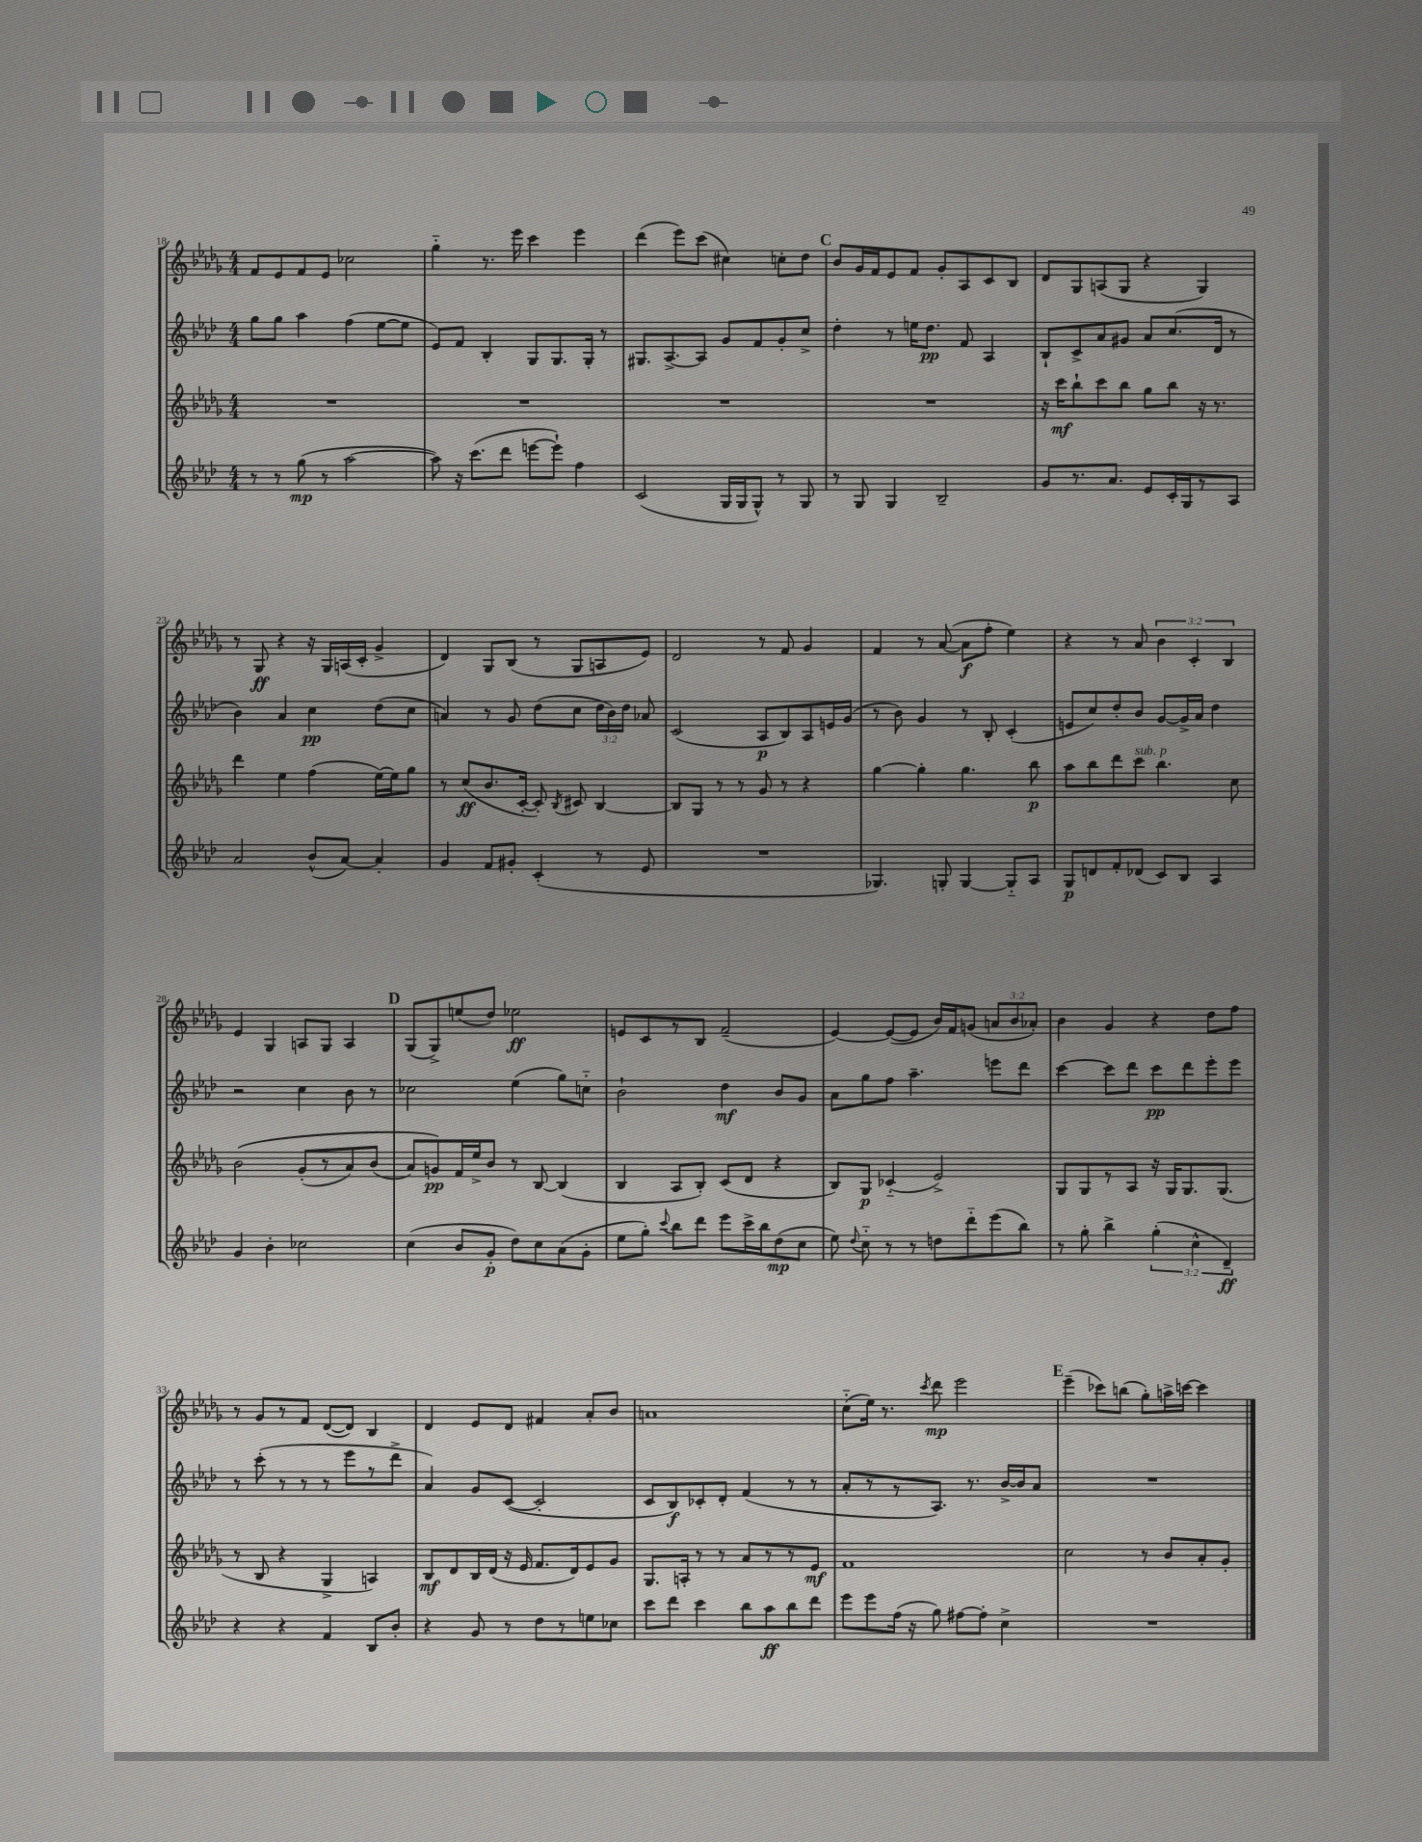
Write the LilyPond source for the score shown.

<<
\new StaffGroup <<
\new Staff = "s0" {
    \clef treble \key des \major \numericTimeSignature \time 4/4 \override Staff.TupletNumber.text = #tuplet-number::calc-fraction-text
    \autoBeamOff f'8[ ees'8 f'8 ees'8] ces''2 |
    ges''4-_ r8. ees'''16 c'''4 ees'''4 |
    des'''4( ees'''8[) c'''8]( cis''4) c''8[-. des''8] |
    \mark \markup { \bold "C" } bes'8[ ges'16 f'16 ees'8 f'8] ges'8[-. aes8 c'8 bes8] |
    des'8[ ges8 a8( ges8] r4 ges4) |
    r8 ges8\ff r4 r16 ges16[ a16( c'16]-. ges'4-> |
    des'4) ges8[ bes8]( r8 ges8[ a8 ees'8]) |
    des'2 r8 f'8 ges'4 |
    f'4 r8 aes'8~( aes'8[\f f''8]-. ees''4) |
    r4 r8 aes'8 \tuplet 3/2 { bes'4 c'4-. bes4 } |
    ees'4 ges4 a8[ ges8] a4 |
    \mark \markup { \bold "D" } ges8[( ges8->) e''8( des''8]) ees''2\ff |
    e'8[ c'8 r8 bes8] f'2--( |
    ees'4~) ees'8[~( ees'8] bes'16[) f'16 g'8]( \tuplet 3/2 { a'8[ bes'8 aes'8]-.) } |
    bes'4 ges'4 r4 des''8[ f''8] |
    r8 ges'8[ r8 f'8] des'8[~( des'8]) bes4 |
    des'4 ees'8[ des'8] fis'4 aes'8[-. bes'8] |
    a'1 |
    c''8[-_( ees''16]) r8. \acciaccatura { c'''8 } des'''8\mp ees'''2 |
    \mark \markup { \bold "E" } ees'''4--( ces'''8[) b''8]( ges''8[-.) a''16-> c'''16]~ c'''4 \bar "|." |
}
\new Staff = "s1" {
    \clef treble \key aes \major \numericTimeSignature \time 4/4 \override Staff.TupletNumber.text = #tuplet-number::calc-fraction-text
    \autoBeamOff g''8[ g''8] aes''4 f''4( ees''8[~ ees''8] |
    ees'8[) f'8] bes4-. g8[ g8. g16]-. r8 |
    gis8.[ aes8.~-> aes8] g'8[ f'8 g'8-. c''8]-> |
    \mark \markup { \bold "C" } des''4-. r8 e''16[ des''8.]\pp f'8 aes4 |
    bes8[-! c'8-> aes'8 gis'8] aes'8[ c''8.( des'16] r8 |
    bes'4) aes'4 c''4\pp des''8[( c''8] |
    a'4) r8 g'8 des''8[( c''8] \tuplet 3/2 { des''16[ bes'16) des''16] } aes'8 |
    c'2( aes8[\p bes8) aes8 e'16 g'16]( |
    r8 bes'8) g'4 r8 bes8-. c'4-.( |
    e'8[ c''8) des''8-. bes'8] g'8[~ g'16-> aes'16] des''4 |
    r2 c''4 bes'8 r8 |
    \mark \markup { \bold "D" } ces''2 ees''4( g''8[) c''8]-_ |
    bes'2-! des''4\mf bes'8[ g'8] |
    aes'8[ g''8 f''8] aes''4.-- e'''8[ des'''8] |
    c'''4~ c'''8[ des'''8] c'''8[\pp des'''8 ees'''8-. ees'''8] |
    r8 c'''8-.( r8 r8 r8 ees'''8[ r8 des'''8]-> |
    aes'4) g'8[ c'8]~( c'2-. |
    c'8[ bes8\f) ces'8-. des'8]-. f'4( r8 r8 |
    aes'8[-. r8 r8 aes8.]) r8. bes'16[~-> bes'16 aes'8] |
    \mark \markup { \bold "E" } R1 \bar "|." |
}
\new Staff = "s2" {
    \clef treble \key des \major \numericTimeSignature \time 4/4
    \autoBeamOff R1 |
    R1 |
    R1 |
    \mark \markup { \bold "C" } R1 |
    r16 c'''16[\mf bes''8-! c'''8 bes''8] ges''8[ bes''8] r16 r8. |
    des'''4 ees''4 f''4( ees''16[~) ees''16 ges''8] |
    r8 c''8[\ff( bes'8. c'16]~-. c'8-.) \acciaccatura { bes8 } cis'8 bes4~ |
    bes8[ ges8] r8 r8 ges'8 r8 r4 |
    ges''4~ ges''4-. ges''4. bes''8\p |
    aes''8[ bes''8 des'''8 c'''8]^\markup { \italic "sub. p" } bes''4. c''8 |
    bes'2\( ges'8[-.( r8 aes'8) bes'8]( |
    \mark \markup { \bold "D" } aes'8[) g'8\pp\) f'16 ees''16-> bes'8] r8 bes8~ bes4( |
    bes4 aes8[ bes8]-.) c'8[( des'8] r4 |
    bes8[) ges8]\p ces'4-_( ees'2->) |
    ges8[ ges8 r8 aes8] r16 ges16[ ges8. ges8.]( |
    r8 bes8 r4 ges4-> a4) |
    bes8[\mf des'8 bes16 des'16]( r16 ees'16 f'8.[ des'16) ees'8 ges'8] |
    ges8.[ a16]-. r8 r8 aes'8[ r8 r8 ees'8]\mf |
    f'1 |
    \mark \markup { \bold "E" } c''2 r8 bes'8[ aes'8-. ges'8]-. \bar "|." |
}
\new Staff = "s3" {
    \clef treble \key aes \major \numericTimeSignature \time 4/4 \override Staff.TupletNumber.text = #tuplet-number::calc-fraction-text
    \autoBeamOff r8 r8 g''8\mp( r8 aes''2~ |
    aes''8) r16 c'''8.[( des'''8] e'''8[~ e'''8]-!) f''4 |
    c'2( g16[ g16 g8]-^) r8 g8 |
    \mark \markup { \bold "C" } r8 g8 g4 bes2-- |
    g'8[ r8. aes'8.] ees'8[ c'16-. g16 r8 aes8] |
    aes'2 bes'8[-^( aes'8]~) aes'4-. |
    g'4 f'8[ gis'8]-. c'4-.( r8 ees'8 |
    R1 |
    ges4.) g8-. g4~ g8[-_ aes8] |
    g8[\p d'8 f'8-. des'8]( c'8[) bes8] aes4 |
    g'4 bes'4-. ces''2 |
    \mark \markup { \bold "D" } c''4( bes'8[ g'8]-.\p des''8[) c''8 aes'8( g'8]-. |
    ees''8[ g''8]-.) \appoggiatura { c'''8 } bes''8[ des'''8] ees'''8[ c'''16-> bes''16 des''8\mp( c''8] |
    ees''8) \appoggiatura { des''8 } c''8-_ r8 r8 d''8[ des'''8-_ ees'''8( bes''8]) |
    r8 g''8-. bes''4-> \tuplet 3/2 { g''4-.( c''4-^ des'4--\ff) } |
    r4 r4 f'4 bes8[ bes'8]-. |
    r4 g'8 r8 des''8[ r8 e''8 ces''8] |
    c'''8[ des'''8] c'''4 bes''8[ aes''8\ff bes''8 des'''8] |
    ees'''8[ ees'''8 f''16]( r16 g''8) fis''8[~ fis''8]-. c''4-> |
    \mark \markup { \bold "E" } R1 \bar "|." |
}
>>
>>
\layout { \context { \Score currentBarNumber = #18 } }
